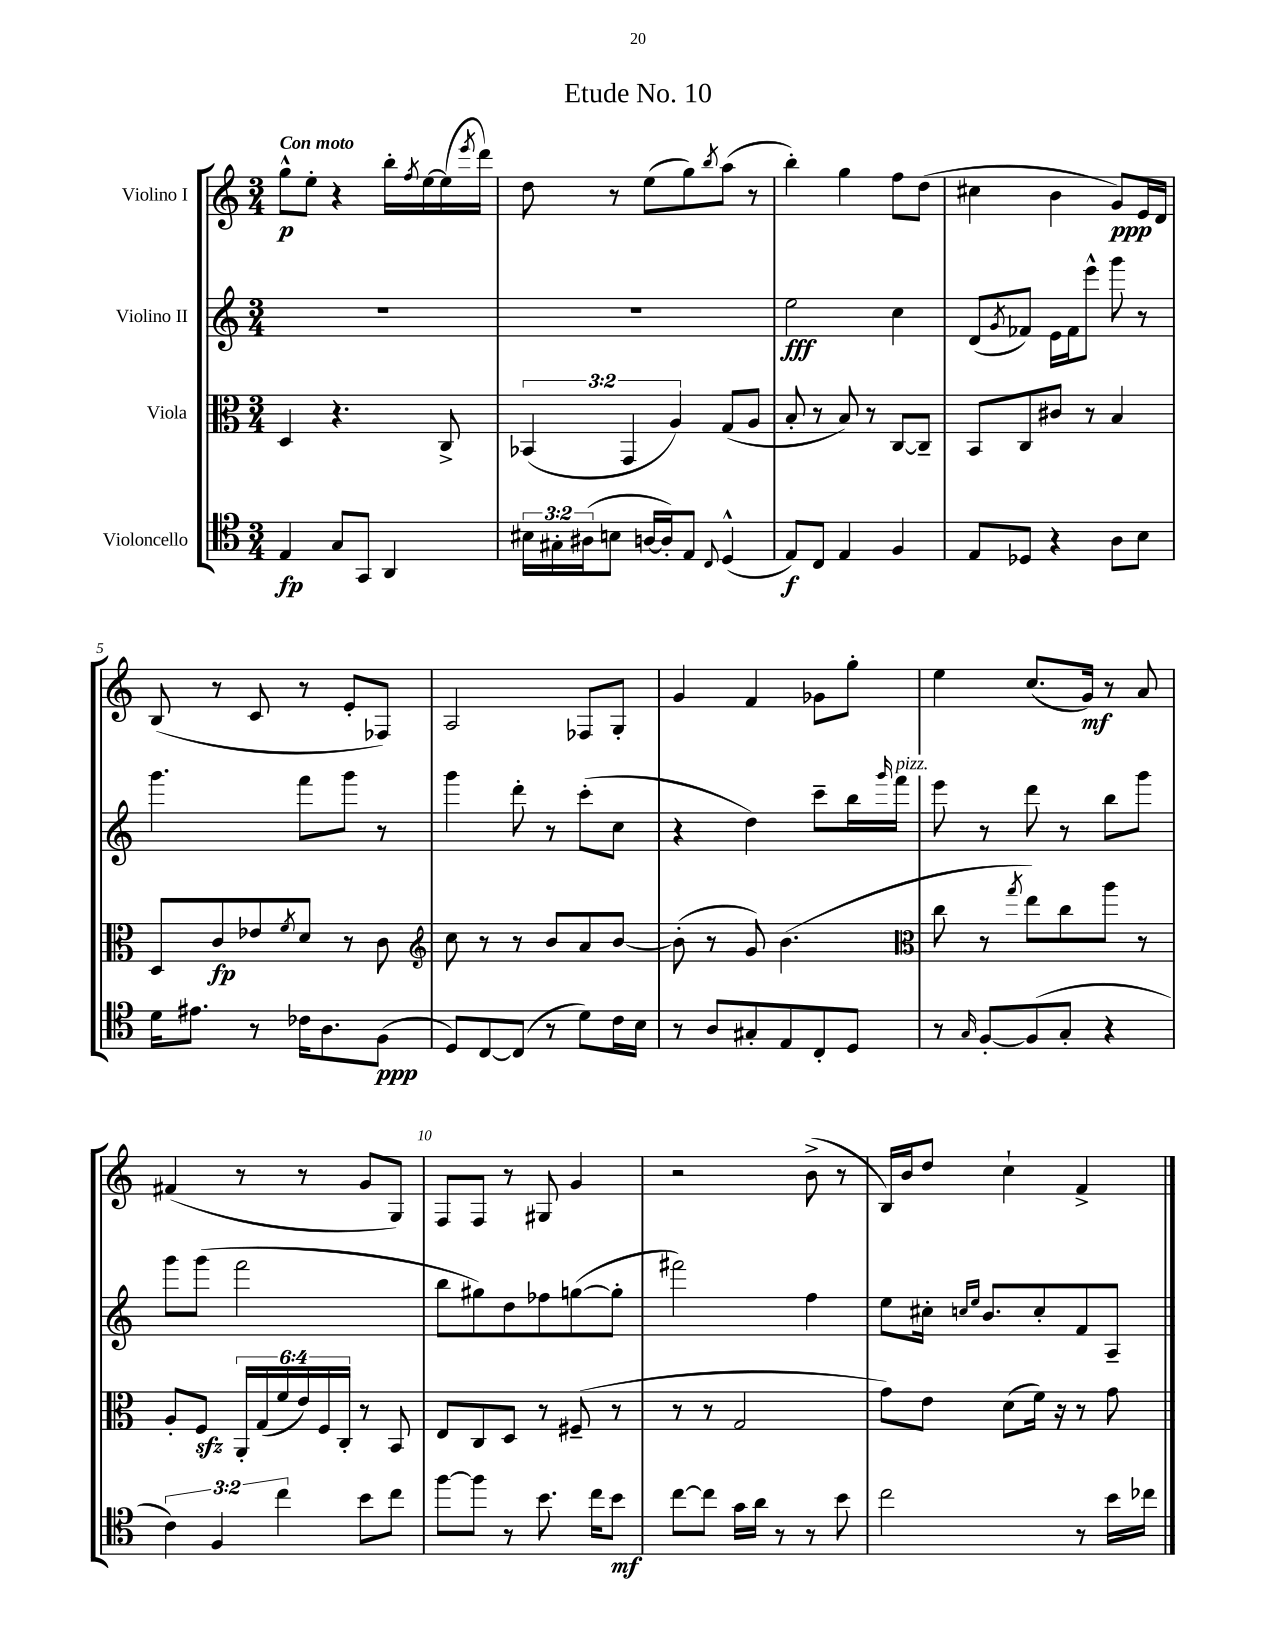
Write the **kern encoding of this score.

**kern	**kern	**kern	**kern
*staff4	*staff3	*staff2	*staff1
*clefC4	*clefC3	*clefG2	*clefG2
*k[]	*k[]	*k[]	*k[]
*M3/4	*M3/4	*M3/4	*M3/4
4E	4D	2.r	8gg^^
.	.	.	8ee'
8G	4.r	.	4r
8GG	.	.	.
4AA	.	.	16bb'
.	.	.	8qff
.	.	.	[16ee
.	8C^	.	(16ee]
.	.	.	8qeee
.	.	.	16ddd)
=	=	=	=
24B#	(6BB-	2.r	8dd
24G#'	.	.	.
(24A#	.	.	.
8B	.	.	8r
.	6GG	.	.
[16A	.	.	(8ee
16A'])	.	.	.
.	6A)	.	.
8E	.	.	8gg)
8qqC	.	.	8qbb
(4D^^	(8G	.	(8aa
.	8A	.	8r
=	=	=	=
8E)	8B'	2ee	4bb')
8C	8r	.	.
4E	8B)	.	4gg
.	8r	.	.
4F	[8C	4cc	8ff
.	8C~]	.	(8dd
=	=	=	=
8E	8BB	(8d	4cc#
.	.	8qg	.
8D-	8C	8f-)	.
4r	8c#	16e	4b
.	.	16f-	.
.	8r	8eee^^	.
8A	4B	8ggg	8g)
8B	.	8r	16e
.	.	.	16d
=	=	=	=
16d	8D	4.ggg	(8B
8.e#	.	.	.
.	8c	.	8r
8r	8e-	.	8c
.	8qf	.	.
16c-	8d	8fff	8r
8.A	.	.	.
.	8r	8ggg	8e'
(8F	8c	8r	8F-)
=	=	=	=
*	*clefG2	*	*
8D)	8cc	4ggg	2A
[8C	8r	.	.
(8C]	8r	8ddd'	.
8r	8b	8r	.
8d)	8a	(8ccc'	8F-
16c	[8b	8cc	8G'
16B	.	.	.
=	=	=	=
8r	(8b']	4r	4g
8A	8r	.	.
8G#'	8g)	4dd)	4f
8E	(4.b	.	.
8C'	.	8ccc~	8g-
8D	.	16bb	8gg'
.	.	16qqggg	.
.	.	16fff	.
=	=	=	=
*	*clefC3	*	*
8r	8cc	8eee	4ee
16qqG	.	.	.
[8F'	8r	8r	.
.	8qgg	.	.
(8F]	8ee)	8ddd	(8.cc
8G'	8cc	8r	.
.	.	.	16g)
4r	8aa	8bb	8r
.	8r	8ggg	8a
=	=	=	=
6c)	8A'	8ggg	(4f#
.	8F	(8ggg	.
6F	.	.	.
.	24AA'	2fff	8r
.	(24G	.	.
6cc	24f	.	.
.	24e)	.	8r
.	24F	.	.
.	24C'	.	.
8b	8r	.	8g
8cc	8BB	.	8G)
=	=	=	=
[8ff	8E	8bb	8F
8ff]	8C	8gg#)	8F
8r	8D	8dd	8r
8.b	8r	8ff-	8G#
.	(8F#~	([8gg	4g
16cc	.	.	.
8b	8r	8gg']	.
=	=	=	=
[8cc	8r	2fff#)	2r
8cc]	8r	.	.
16g	2G	.	.
16a	.	.	.
8r	.	.	.
8r	.	4ff	(8b^
8b	.	.	8r
=	=	=	=
2cc	8g)	8ee	16B)
.	.	.	16b
.	8e	16cc#'	8dd
.	.	16qqcc	.
.	.	16qqee	.
.	.	8.b	.
.	(8d	.	4cc`
.	16f)	8cc'	.
.	16r	.	.
8r	8r	8f	4f^
16b	8g	8A~	.
16cc-	.	.	.
==	==	==	==
*-	*-	*-	*-
